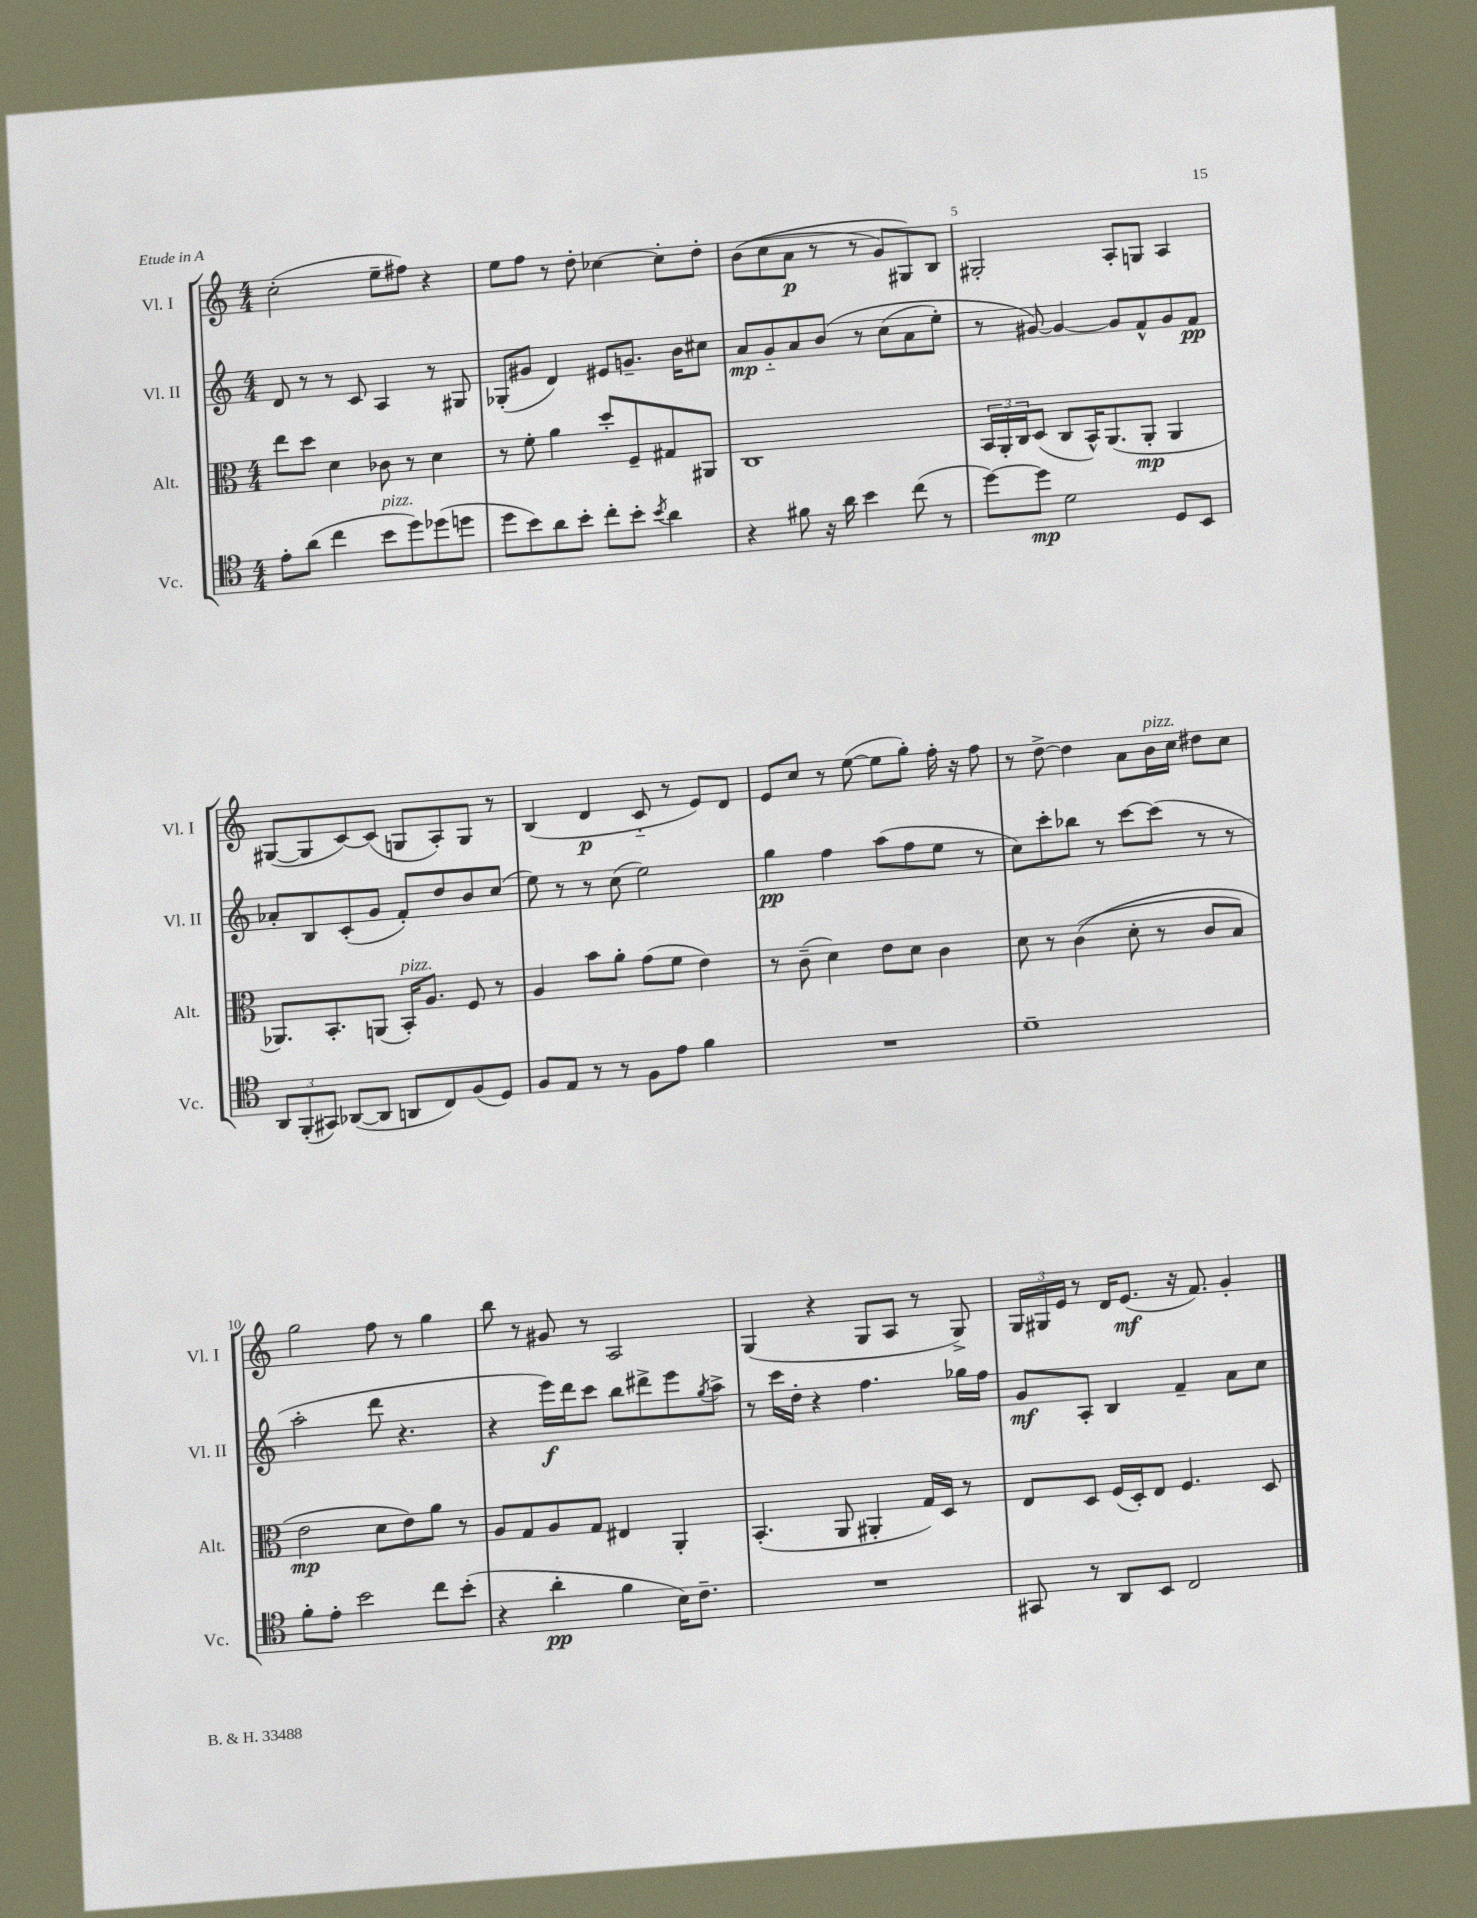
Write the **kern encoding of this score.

**kern	**dynam	**kern	**dynam	**kern	**dynam	**kern	**dynam
*part4	*part4	*part3	*part3	*part2	*part2	*part1	*part1
*staff4	*staff4	*staff3	*staff3	*staff2	*staff2	*staff1	*staff1
*I"Vc.	*	*I"Alt.	*	*I"Vl. II	*	*I"Vl. I	*
*I'Vc.	*	*I'Alt.	*	*I'Vl. II	*	*I'Vl. I	*
*clefC4	*	*clefC3	*	*clefG2	*	*clefG2	*
*k[]	*	*k[]	*	*k[]	*	*k[]	*
*M4/4	*	*M4/4	*	*M4/4	*	*M4/4	*
=2	=2	=2	=2	=2	=2	=2	=2
8e'\L	.	8ee\L	.	8d/	.	(2cc'\	.
(8a\J	.	8dd\J	.	8r	.	.	.
4cc\	.	4d\	.	8r	.	.	.
.	.	.	.	8c/	.	.	.
!LO:TX:a:i:t=pizz.	!	!	!	!	!	!	!
8b\L	.	8c-X\	.	4A/	.	8ee~\L	.
8dd\)	.	8r	.	.	.	8ff#X\J)	.
(8dd-X\	.	4d\	.	8r	.	4r	.
8ddn\J	.	.	.	8G#X/	.	.	.
=3	=3	=3	=3	=3	=3	=3	=3
8dd\L	.	8r	.	(8G-X'/L	.	8ee\L	.
8b\)	.	8f'\	.	8g#X/J	.	8ff\J	.
8a\	.	4a\	.	4d/)	.	8r	.
8b'\J	.	.	.	.	.	8dd'\	.
8cc'\L	.	8dd'/L	.	8e#X/L	.	[4cc-X\	.
8b'\J	.	8F~/	.	8.gn~/J	.	.	.
8qb/	.	.	.	.	.	.	.
4a\	.	8G#X/	.	.	.	8cc-'\L]	.
.	.	.	.	16b\KL	.	.	.
.	.	8AA#X/J	.	8cc#X\J	.	8dd'\J	.
=4	=4	=4	=4	=4	=4	=4	=4
4r	.	1C	.	8a/L	mp	((8b\L	.
.	.	.	.	8g/	.	8cc\	.
8f#X\	.	.	.	8a/	.	8a\J	p
16r	.	.	.	(8b/J	.	8r	.
16a\	.	.	.	.	.	.	.
4b\	.	.	.	8r	.	8r	.
.	.	.	.	(8cc\L	.	8g/L)	.
(8cc\	.	.	.	8a\	.	8G#X/)	.
8r	.	.	.	8ee'\J)	.	8B/J	.
=5	=5	=5	=5	=5	=5	=5	=5
[8dd\L)	.	24BB/LL	.	8r	.	2G#X'/	.
.	.	24AA'/	.	.	.	.	.
.	.	24C/J	.	.	.	.	.
8dd\J]	mp	(8D/J	.	[8g#X/)	.	.	.
2d\	.	8C/L	.	4g#/_	.	.	.
.	.	16BB^^/K)	.	.	.	.	.
.	.	(8.AA/	.	.	.	.	.
.	.	.	.	8g#/L]	.	8A'/L	.
.	.	8AA'/J	mp	8f^^/	.	8Gn/J	.
8D/L	.	4AA/	.	8g#/	.	4A/	.
8BB/J	.	.	.	8f/J	pp	.	.
!!LO:LB:g=z
=6	=6	=6	=6	=6	=6	=6	=6
12AA/L	.	8.AA-X/L)	.	8a-X'/L	.	([8G#X/L	.
(12FF'/	.	.	.	.	.	.	.
.	.	.	.	8B/	.	8G#/]	.
12GG#X/J)	.	.	.	.	.	.	.
.	.	8.BB'/	.	.	.	.	.
([8AA-X/L	.	.	.	(8c'/	.	[8c/)	.
8AA-/J]	.	(8AAn/J	.	8g/J	.	(8c/J]	.
!	!	!LO:TX:a:i:t=pizz.	!	!	!	!	!
8AAn/L	.	16BB'/KL)	.	8f'/L)	.	8Gn/L	.
.	.	8.A/J	.	.	.	.	.
8C/)	.	.	.	8dd/	.	8A'/)	.
(8F/	.	8F/	.	8b/	.	8G/J	.
8D/J)	.	8r	.	(8cc/J	.	8r	.
=7	=7	=7	=7	=7	=7	=7	=7
8F/L	.	4A/	.	8ee\)	.	(4B/	.
8E/J	.	.	.	8r	.	.	.
8r	.	8b\L	.	8r	.	4d/	p
8r	.	8a'\J	.	(8cc\	.	.	.
8F\L	.	(8g\L	.	2ee\)	.	8c/	.
8e\J	.	8f\J	.	.	.	8r	.
4f\	.	4e\)	.	.	.	8e/L)	.
.	.	.	.	.	.	8d/J	.
=8	=8	=8	=8	=8	=8	=8	=8
1r	.	8r	.	4gg\	pp	8e/L	.
.	.	(8c~\	.	.	.	8cc/J	.
.	.	4d\)	.	4ff\	.	8r	.
.	.	.	.	.	.	([8ee\	.
.	.	8e\L	.	(8aa\L	.	8ee\L]	.
.	.	8d\J	.	8ff\	.	8gg'\J)	.
.	.	4c\	.	8ee\J	.	16ff'\	.
.	.	.	.	.	.	16r	.
.	.	.	.	8r	.	8ff\	.
=9	=9	=9	=9	=9	=9	=9	=9
1d~	.	8d\	.	8cc\L)	.	8r	.
.	.	8r	.	8ccc'\	.	[8dd^\	.
.	.	((4c\	.	8bb-X\J	.	4dd\]	.
.	.	.	.	8r	.	.	.
.	.	8d'\	.	[8ccc\L	.	8a\L	.
!	!	!	!	!	!	!LO:TX:a:i:t=pizz.	!
.	.	8r	.	(8ccc\J]	.	16b\L	.
.	.	.	.	.	.	16cc\JJ	.
.	.	8c/L	.	8r	.	8dd#X\L	.
.	.	8B/J)	.	8r	.	8cc\J	.
!!LO:LB:g=z
=10	=10	=10	=10	=10	=10	=10	=10
8f'\L	.	2e\	mp	2aa'\	.	2gg\	.
8e'\J	.	.	.	.	.	.	.
2b\	.	.	.	.	.	.	.
.	.	8d\L	.	8ddd\	.	8ff\	.
.	.	8e\)	.	4.r	.	8r	.
8cc\L	.	8a\J	.	.	.	4gg\	.
(8b'\J	.	8r	.	.	.	.	.
=11	=11	=11	=11	=11	=11	=11	=11
4r	.	8A/L	.	4r	.	8bb\	.
.	.	8G/	.	.	.	8r	.
4a'\	pp	8A/	.	16eee\LL)	f	8g#X/	.
.	.	.	.	16ddd\J	.	.	.
.	.	8G/J	.	8ccc\J	.	8r	.
4f\	.	4E#X/	.	8bb\L	.	2A/	.
.	.	.	.	8ddd#X^\	.	.	.
16B\KL)	.	4AA'/	.	8eee\	.	.	.
8.c~\J	.	.	.	.	.	.	.
.	.	.	.	8qgg/	.	.	.
.	.	.	.	8aa^\J	.	.	.
=12	=12	=12	=12	=12	=12	=12	=12
1r	.	(4.BB'/	.	8r	.	(4G/	.
.	.	.	.	16ccc\LL	.	.	.
.	.	.	.	16dd'\JJ	.	.	.
.	.	.	.	4r	.	4r	.
.	.	8AA/	.	.	.	.	.
.	.	4AA#X'/	.	4.ff\	.	8G/L	.
.	.	.	.	.	.	8A/J	.
.	.	16G/LL)	.	.	.	8r	.
.	.	16D/JJ	.	.	.	.	.
.	.	8r	.	16gg-X\LL	.	8G^/)	.
.	.	.	.	16ff\JJ	.	.	.
=13	=13	=13	=13	=13	=13	=13	=13
8GG#X/	.	8E/L	.	8g/L	mf	24G/LL	.
.	.	.	.	.	.	24G#X/	.
.	.	.	.	.	.	24e/JJ	.
8r	.	8D/J	.	8A'/J	.	8r	.
8AA/L	.	(16F/LL	.	4B/	.	16d/KL	.
.	.	16D'/J)	.	.	.	(8.e/J	mf
8BB/J	.	8E/J	.	.	.	.	.
2C/	.	4.F/	.	4f~/	.	16r	.
.	.	.	.	.	.	8.f/)	.
.	.	.	.	8a\L	.	4g'/	.
.	.	8D/	.	8cc\J	.	.	.
==	==	==	==	==	==	==	==
*-	*-	*-	*-	*-	*-	*-	*-
